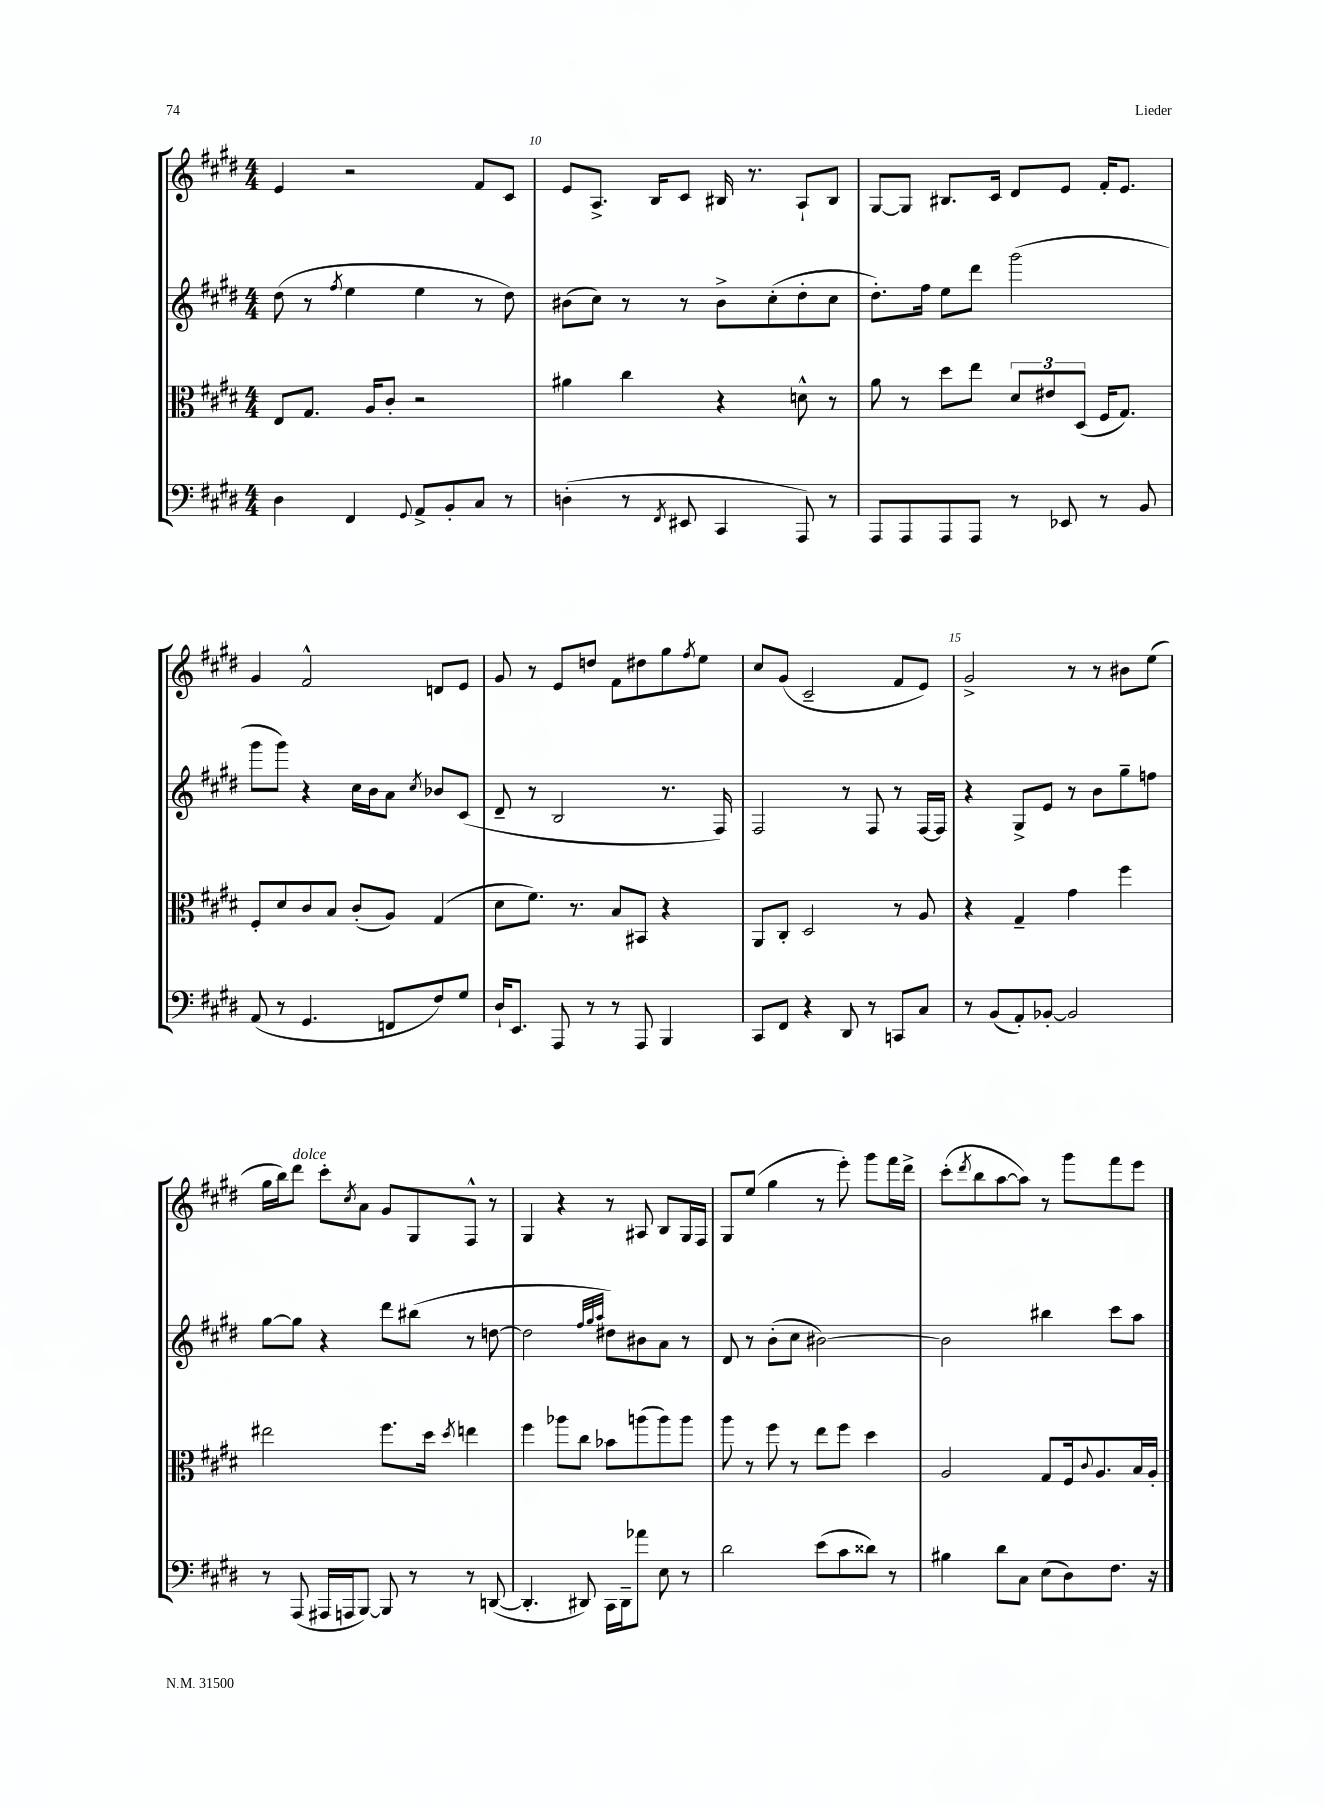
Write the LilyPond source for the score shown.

<<
\new StaffGroup <<
\new Staff = "s0" {
    \clef treble \key e \major \numericTimeSignature \time 4/4
    e'4 r2 fis'8 cis'8 |
    e'8 a8.-> b16 cis'8 bis16 r8. a8-! bis8 |
    gis8~ gis8 bis8. cis'16 dis'8 e'8 fis'16-. e'8. |
    gis'4 fis'2-^ d'8 e'8 |
    gis'8 r8 e'8 d''8 fis'8 dis''8 gis''8 \acciaccatura { fis''8 } e''8 |
    cis''8 gis'8( cis'2-- fis'8 e'8) |
    gis'2-> r8 r8 bis'8 e''8( |
    gis''16 b''16) dis'''8^\markup { \italic "dolce" } cis'''8-. \acciaccatura { cis''8 } a'8 gis'8 gis8 fis8-^ r8 |
    gis4 r4 r8 ais8 b8 gis16 fis16 |
    gis8 e''8( gis''4 r8 e'''8-.) gis'''8 fis'''16 dis'''16-> |
    cis'''8-.( \acciaccatura { dis'''8 } b''8 a''8~ a''8) r8 gis'''8 fis'''8 e'''8 \bar "|." |
}
\new Staff = "s1" {
    \clef treble \key e \major \numericTimeSignature \time 4/4
    dis''8( r8 \acciaccatura { fis''8 } e''4 e''4 r8 dis''8) |
    bis'8( cis''8) r8 r8 bis'8-> cis''8-.( dis''8-. cis''8 |
    dis''8.-.) fis''16 e''8 dis'''8 gis'''2( |
    gis'''8 gis'''8) r4 cis''16 b'16 a'8 \acciaccatura { cis''8 } bes'8 cis'8( |
    dis'8-- r8 b2 r8. fis16) |
    fis2 r8 fis8 r8 fis16~ fis16 |
    r4 gis8-> e'8 r8 b'8 gis''8-- f''8 |
    gis''8~ gis''8 r4 dis'''8 bis''8( r8 d''8~ |
    d''2 \grace { fis''32 gis''32 a''32 } dis''8) bis'8 a'8 r8 |
    dis'8 r8 b'8-.( cis''8 bis'2~) |
    bis'2 bis''4 cis'''8 a''8 \bar "|." |
}
\new Staff = "s2" {
    \clef alto \key e \major \numericTimeSignature \time 4/4
    e8 gis8. a16 cis'8-. r2 |
    ais'4 cis''4 r4 d'8-^ r8 |
    a'8 r8 dis''8 e''8 \tuplet 3/2 { dis'8 eis'8 dis8( } fis16 gis8.) |
    fis8-. dis'8 cis'8 b8 cis'8-.( a8) gis4( |
    dis'8 fis'8.) r8. b8 bis,8 r4 |
    a,8 cis8-. dis2 r8 a8 |
    r4 gis4-- gis'4 fis''4 |
    eis''2 fis''8. dis''16 \acciaccatura { dis''8 } e''4 |
    fis''4 aes''8 cis''8 bes'8 a''8( a''8) a''8 |
    a''8 r8 fis''8 r8 e''8 fis''8 dis''4 |
    a2 gis8 fis16 \appoggiatura { cis'8 } a8. b16 a16-. \bar "|." |
}
\new Staff = "s3" {
    \clef bass \key e \major \numericTimeSignature \time 4/4
    dis4 fis,4 \appoggiatura { gis,8 } a,8-> b,8-. cis8 r8 |
    d4-.( r8 \acciaccatura { fis,8 } eis,8 cis,4 a,,8) r8 |
    a,,8 a,,8 a,,8 a,,8 r8 ees,8 r8 b,8 |
    a,8( r8 gis,4. f,8 fis8) gis8 |
    dis16-! e,8. a,,8 r8 r8 a,,8 b,,4 |
    cis,8 fis,8 r4 dis,8 r8 c,8 cis8 |
    r8 b,8( a,8-.) bes,8~-. bes,2 |
    r8 a,,8( ais,,16 a,,16 b,,8~) b,,8 r8 r8 d,8~( |
    d,4.-. dis,8) cis,16 dis,16-- aes'8 e8 r8 |
    dis'2 e'8( cis'8 disis'8) r8 |
    bis4 dis'8 cis8 e8( dis8) fis8. r16 \bar "|." |
}
>>
>>
\layout { \context { \Score currentBarNumber = #9 \override BarNumber.break-visibility = ##(#f #t #t) barNumberVisibility = #(every-nth-bar-number-visible 5) } }
